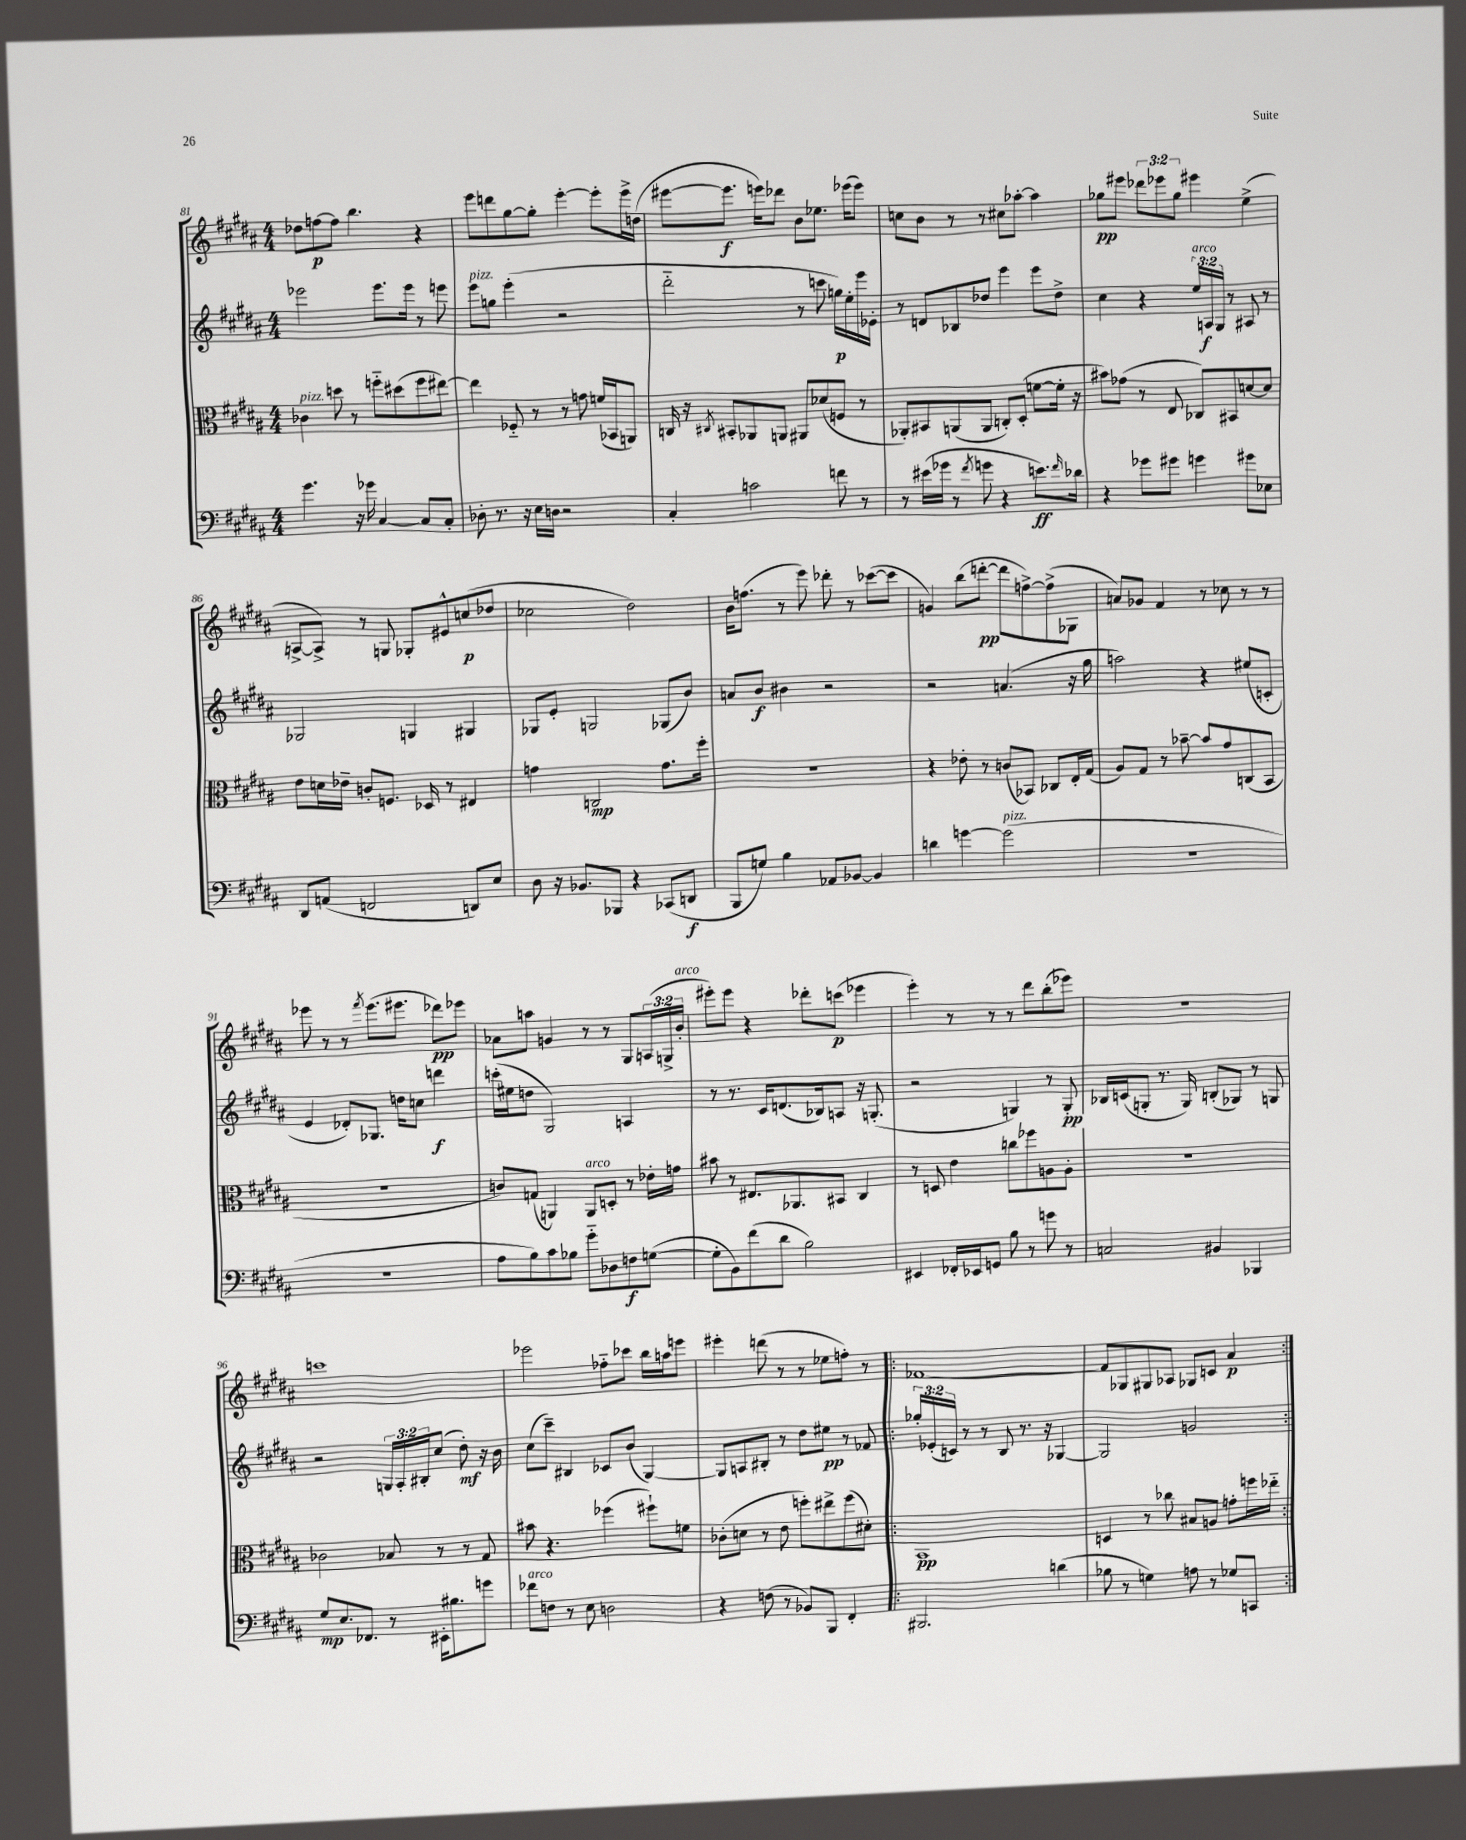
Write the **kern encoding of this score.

**kern	**dynam	**kern	**dynam	**kern	**dynam	**kern	**dynam
*part4	*part4	*part3	*part3	*part2	*part2	*part1	*part1
*staff4	*staff4	*staff3	*staff3	*staff2	*staff2	*staff1	*staff1
*clefF4	*	*clefC3	*	*clefG2	*	*clefG2	*
*k[f#c#g#d#a#]	*	*k[f#c#g#d#a#]	*	*k[f#c#g#d#a#]	*	*k[f#c#g#d#a#]	*
*M4/4	*	*M4/4	*	*M4/4	*	*M4/4	*
=81	=81	=81	=81	=81	=81	=81	=81
!	!	!LO:TX:a:i:t=pizz.	!	!	!	!	!
4.g#\	.	4c-X\	.	2eee-X\	.	8dd-X\L	.
.	.	.	.	.	.	[8ffn\	p
.	.	8ddn\	.	.	.	8ff\J]	.
16r	.	8r	.	.	.	4.bb\	.
16g-X\	.	.	.	.	.	.	.
[4C#/	.	8ffn\L	.	8.eee-\L	.	.	.
.	.	(8dd#X\	.	.	.	.	.
.	.	.	.	16eee-\Jk	.	.	.
8C#/L]	.	8ff\	.	8r	.	4r	.
8C#'/J	.	[8ee#X\J)	.	8eeen\	.	.	.
=82	=82	=82	=82	=82	=82	=82	=82
!	!	!	!	!LO:TX:a:i:t=pizz.	!	!	!
8D-X'\	.	4ee#\]	.	8eee\L	.	8eee\L	.
8.r	.	.	.	8ggn\J	.	8dddn\	.
.	.	8F-X/	.	(4eee'\	.	[8gg#\	.
16r	.	.	.	.	.	.	.
16E\LL	.	8r	.	.	.	8gg#'\J]	.
16Dn\JJ	.	.	.	.	.	.	.
2r	.	8r	.	2r	.	[4eee'\	.
.	.	8gn\	.	.	.	.	.
.	.	(16fn/LL	.	.	.	8eee'\L]	.
.	.	16BB-X/J	.	.	.	.	.
.	.	8AAn/J)	.	.	.	16eee^\L	.
.	.	.	.	.	.	(16ddn\JJ	.
=83	=83	=83	=83	=83	=83	=83	=83
4C#'/	.	16Cn/	.	2ddd#\	.	[8eee#X\L	.
.	.	16r	.	.	.	.	.
.	.	8qC#X/	.	.	.	.	.
.	.	8BB#X'/L	.	.	.	8.eee#\J]	f
2cn\	.	8AA-X/	.	.	.	.	.
.	.	.	.	.	.	16eeen\KL)	.
.	.	8AAn/J	.	.	.	8ddd-X\J	.
.	.	8AA#X/L	.	8r	.	8b\L	.
.	.	(8d-X/	.	8cccn\	.	8.ee-X\J	.
8fn\	.	8Fn/J	.	16ggn\LL)	p	.	.
.	.	.	.	16ee'\	.	(16eee-X\KL	.
8r	.	8r	.	16eee\	.	8eee-\J)	.
.	.	.	.	16e-X'\JJ	.	.	.
=84	=84	=84	=84	=84	=84	=84	=84
8r	.	8AA-X'/L)	.	8r	.	8ccn\L	.
(16e#X\LL	.	8BB#X/	.	8dn/L	.	8b\J	.
16g-X\JJ	.	.	.	.	.	.	.
8r	.	(8AAn/	.	8B-X/	.	8r	.
8qf#/	.	.	.	.	.	.	.
8gn\	.	8AA/J	.	8dd-X/J	.	8r	.
4r	.	8Cn'/L)	.	4eee\	.	8cc#X\L	.
.	.	(8D#'/J	.	.	.	[8aa-X'\J	.
8.en\L)	ff	[8fn\L	.	8eee\L	.	4aa-\]	.
.	.	16f'\Jk]	.	8dd-^\J	.	.	.
16qqf#/	.	.	.	.	.	.	.
16d-X\Jk	.	16r	.	.	.	.	.
=85	=85	=85	=85	=85	=85	=85	=85
4r	.	8b#X\L)	.	4cc#\	.	8gg-X\L	pp
.	.	(8g-X\J	.	.	.	8eee#X\J	.
8g-X\L	.	8r	.	4r	.	12ddd-X\L	.
.	.	.	.	.	.	12eee-X\	.
8g#X\J	.	8E/	.	.	.	.	.
.	.	.	.	.	.	12gg-\J	.
!	!	!	!	!LO:TX:a:i:t=arco	!	!	!
4gn\	.	8C-X/L)	.	24ee/LL	.	4eee#X\	.
.	.	.	.	24An/	f	.	.
.	.	.	.	24G#/JJ	.	.	.
.	.	8BB#X/	.	8r	.	.	.
8g#X\L	.	[8dn/	.	8A#X/	.	(4ee^\	.
8E-X\J	.	8d/J]	.	8r	.	.	.
!!LO:LB:g=z
=86	=86	=86	=86	=86	=86	=86	=86
8DD#/L	.	8e\L	.	2G-X/	.	[8An^/L	.
(8AAn/J	.	16dn\L	.	.	.	8A^/J])	.
.	.	16e-X~\JJ	.	.	.	.	.
2FFn/	.	8cn'/L	.	.	.	8r	.
.	.	8.Fn/J	.	.	.	8Gn/	.
.	.	.	.	4Gn/	.	8G-X'/L	.
.	.	16D-X/	.	.	.	.	.
.	.	8r	.	.	.	8e#X^^/	.
8DDn/L)	.	4E#X/	.	4G#X/	.	(8ccn/	p
8E/J	.	.	.	.	.	8dd-X/J	.
=87	=87	=87	=87	=87	=87	=87	=87
8D#\	.	4gn\	.	8G-X/L	.	2cc-X\	.
16r	.	.	.	8e'/J	.	.	.
8.BB-X/L	.	.	.	.	.	.	.
.	.	2Cn/	mp	2Gn/	.	.	.
8BBB-X/J	.	.	.	.	.	.	.
4r	.	.	.	.	.	2dd#\)	.
(8CC-X/L	.	8.g\L	.	(8G-X/L	.	.	.
8DDn/J	f	.	.	8b/J)	.	.	.
.	.	16ff#'\Jk	.	.	.	.	.
=88	=88	=88	=88	=88	=88	=88	=88
8BBB/L	.	1r	.	8an/L	.	16b\KL	.
.	.	.	.	.	.	(8.ffn\J	.
8Gn/J)	.	.	.	8b/J	f	.	.
4B\	.	.	.	4b#X\	.	8r	.
.	.	.	.	.	.	8eee\)	.
8AA-X/L	.	.	.	2r	.	8ddd-X'\	.
[8BB-X/J	.	.	.	.	.	8r	.
4BB-/]	.	.	.	.	.	([8ccc-X\L	.
.	.	.	.	.	.	8ccc-\J]	.
=89	=89	=89	=89	=89	=89	=89	=89
4dn\	.	4r	.	2r	.	4gn/)	.
[4gn\	.	8e-X'\	.	.	.	(8bb\L	.
.	.	8r	.	.	.	[8dddn'\J	pp
!LO:TX:a:i:t=pizz.	!	!	!	!	!	!	!
(2g\]	.	(8cn/L	.	(4.an/	.	8ddd\L]	.
.	.	8BB-X/J)	.	.	.	[8ffn^\)	.
.	.	8C-X/L	.	.	.	(8ff^\]	.
.	.	16E'/L	.	16r	.	8G-X\J	.
.	.	(16G#/JJ	.	16gg#\	.	.	.
=90	=90	=90	=90	=90	=90	=90	=90
1r	.	8A#/L)	.	2aan\)	.	8an/L)	.
.	.	8G#/J	.	.	.	8g-X/J	.
.	.	8r	.	.	.	4f#/	.
.	.	[8b-X~\	.	.	.	.	.
.	.	8b-/L]	.	4r	.	8r	.
.	.	8g#/	.	.	.	8cc-X\	.
.	.	(8Cn/	.	(8ee#X/L	.	8r	.
.	.	8BB/J	.	8cn'/J	.	8r	.
!!LO:LB:g=z
=91	=91	=91	=91	=91	=91	=91	=91
1r	.	1r	.	4e/	.	8eee-X\	.
.	.	.	.	.	.	8r	.
.	.	.	.	8d-X'/L)	.	8r	.
.	.	.	.	.	.	8qfff#/	.
.	.	.	.	8.G-X/J	.	(8.eee-\L	.
.	.	.	.	16ddn\KL	.	8.eee#X\J	.
.	.	.	.	8ccn\J	.	.	.
.	.	.	.	4dddn\	f	8ddd-X\L)	pp
.	.	.	.	.	.	8eee-X\J	.
=92	=92	=92	=92	=92	=92	=92	=92
8A#\L	.	8cn/L)	.	(16cccn'\LL	.	8a-X\L	.
.	.	.	.	16ee#X\J	.	.	.
8B\)	.	(8Gn/J	.	8ddn\J	.	8aan\J	.
8c#\	.	4AAn/)	.	2G#/)	.	4gn/	.
8B-X\J	.	.	.	.	.	.	.
!	!	!LO:TX:a:i:t=arco	!	!	!	!	!
8g#\L	.	8AA/L	.	.	.	8r	.
8D-X\	.	8Dn'/J	.	.	.	8r	.
8Fn\	f	8r	.	4An/	.	8G#/L	.
([8Gn\J	.	16e-X'\LL	.	.	.	(24An/L	.
.	.	.	.	.	.	24Gn^/	.
.	.	16gn\JJ	.	.	.	.	.
!	!	!	!	!	!	!LO:TX:a:i:t=arco	!
.	.	.	.	.	.	24b'/JJ	.
=93	=93	=93	=93	=93	=93	=93	=93
8G'\L]	.	8b#X\	.	8r	.	8eee#X'\L)	.
8BB\)	.	8r	.	8.r	.	8eee#\J	.
(8f#\	.	8.E#X/L	.	.	.	4r	.
.	.	.	.	16c#/KL	.	.	.
8d#\J	.	.	.	(8.dn/	.	.	.
.	.	8.AA-X/	.	.	.	.	.
2B\)	.	.	.	.	.	8ddd-X'\L	.
.	.	.	.	16B-X/k)	.	.	.
.	.	8BB#X/J	.	8An/J	.	(8cccn\J	p
.	.	4C#/	.	16r	.	4eee-X\	.
.	.	.	.	(8.Gn'/	.	.	.
=94	=94	=94	=94	=94	=94	=94	=94
4EE#X/	.	8r	.	2r	.	4eee'\)	.
.	.	8Dn/	.	.	.	.	.
16FF-X'/LL	.	4e\	.	.	.	8r	.
16EE-X/J	.	.	.	.	.	.	.
8GGn/J	.	.	.	.	.	8r	.
8B\	.	8ccn\L	.	4Gn/)	.	8r	.
8r	.	8ff-X\	.	.	.	8ddd#\L	.
8gn\	.	8An\	.	8r	.	(8bb'\	.
8r	.	8A'\J	.	8G'/	pp	8eee-X\J)	.
=95	=95	=95	=95	=95	=95	=95	=95
2Cn/	.	1r	.	16B-X/LL	.	1r	.
.	.	.	.	(16cn/J	.	.	.
.	.	.	.	8Gn'/J	.	.	.
.	.	.	.	8.r	.	.	.
.	.	.	.	16G/)	.	.	.
4BB#X/	.	.	.	(8Bn'/L	.	.	.
.	.	.	.	8G-X/J)	.	.	.
4BBB-X/	.	.	.	8r	.	.	.
.	.	.	.	8Gn/	.	.	.
!!LO:LB:g=z
=96	=96	=96	=96	=96	=96	=96	=96
8G#/L	mp	2c-X\	.	2r	.	1cccn	.
8.E/	.	.	.	.	.	.	.
8.FF-X/J	.	.	.	.	.	.	.
8r	.	8B-X/	.	24Gn/LL	.	.	.
.	.	.	.	24A#'/	.	.	.
.	.	.	.	24B#X'/J	.	.	.
16EE#X'\KL	.	8r	.	(8cc#/J	.	.	.
8.B#X\	.	.	.	.	.	.	.
.	.	8r	.	8dd#'\)	mf	.	.
8gn\J	.	8G#/	.	16r	.	.	.
.	.	.	.	16b\	.	.	.
=97	=97	=97	=97	=97	=97	=97	=97
!LO:TX:a:i:t=arco	!	!	!	!	!	!	!
8f-X\L	.	8b#X\	.	(8cc#\L	.	2eee-X\	.
8Fn\J	.	4.r	.	8ccc#~\J)	.	.	.
8r	.	.	.	4B#X/	.	.	.
8E\	.	.	.	.	.	.	.
2Dn\	.	(4ff-X\	.	8c-X/L	.	8ff-X\L	.
.	.	.	.	(8b/J	.	8ccc-X\J	.
.	.	8ff#X`\L)	.	[4G#/)	.	16bb\LL	.
.	.	.	.	.	.	16aan\J	.
.	.	8fn\J	.	.	.	8eeen\J	.
=98	=98	=98	=98	=98	=98	=98	=98
4r	.	(8c-X'\L	.	8G#/L]	.	4eee#X'\	.
.	.	8dn\J	.	8An/	.	.	.
(8Fn\	.	8r	.	8B#X'/J	.	(8dddn\	.
8r	.	8e\	.	8r	.	8r	.
8BB-X/L)	.	8ffn'\L)	.	8dd#\L	.	8r	.
8BBB/J	.	8ee#X^\	.	8ee#X\J	pp	8ee-X\L	.
4FF#'/	.	(8ff\	.	8r	.	8ffn'\J)	.
.	.	8d#X'\J)	.	8f-X/	.	8r	.
=99!|:	=99!|:	=99!|:	=99!|:	=99!|:	=99!|:	=99!|:	=99!|:
2.BBB#X/	.	1BB	pp	24gg-X'/LL	.	[1f-X	.
.	.	.	.	(24e-X'/	.	.	.
.	.	.	.	24cn/JJ)	.	.	.
.	.	.	.	8r	.	.	.
.	.	.	.	8r	.	.	.
.	.	.	.	8B/	.	.	.
.	.	.	.	8.r	.	.	.
.	.	.	.	16r	.	.	.
(4dn\	.	.	.	[4G-X/	.	.	.
=100	=100	=100	=100	=100	=100	=100	=100
8B-X\	.	4Dn/	.	2G-/]	.	8f-/L]	.
8r	.	.	.	.	.	8G-X/	.
4Gn\)	.	8r	.	.	.	8G#X/	.
.	.	8cc-X\	.	.	.	8A-X/J	.
8An\	.	8B#X/L	.	2gn/	.	8G-X/L	.
8r	.	8An/J	.	.	.	8cn/J	.
8G-X/L	.	8gn'\L	.	.	.	4a#/	p
8CCn/J	.	16ffn\L	.	.	.	.	.
.	.	16ee-X\JJ	.	.	.	.	.
=:|!	=:|!	=:|!	=:|!	=:|!	=:|!	=:|!	=:|!
*-	*-	*-	*-	*-	*-	*-	*-
